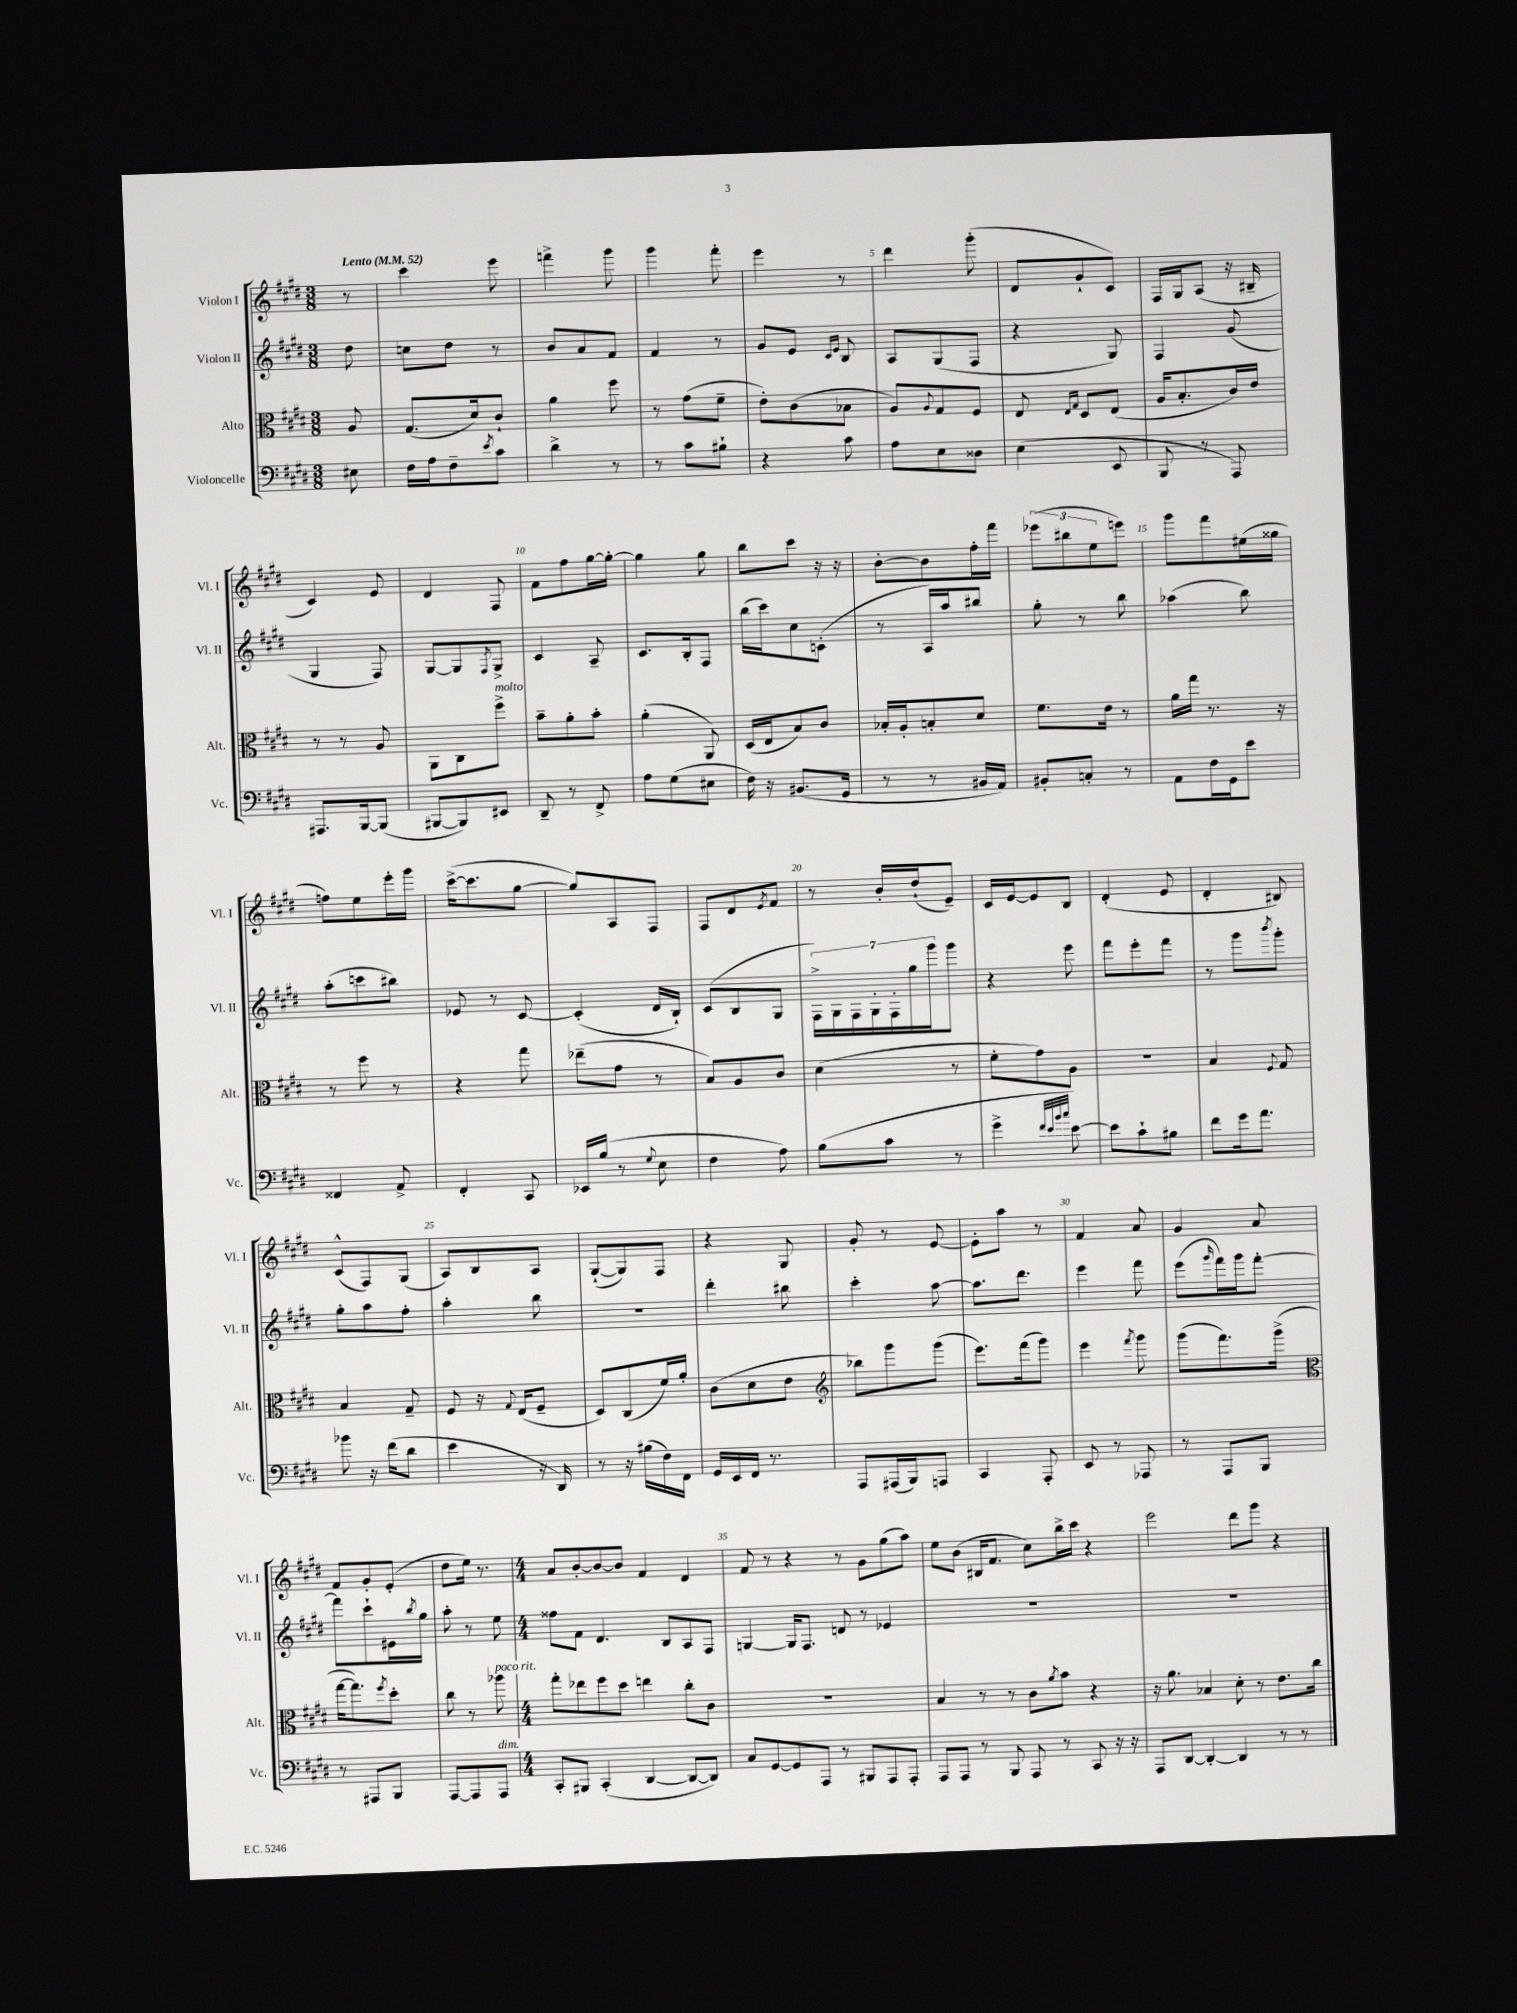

**kern	**kern	**kern	**kern
*part4	*part3	*part2	*part1
*staff4	*staff3	*staff2	*staff1
*I"Violoncelle	*I"Alto	*I"Violon II	*I"Violon I
*I'Vc.	*I'Alt.	*I'Vl. II	*I'Vl. I
*clefF4	*clefC3	*clefG2	*clefG2
*k[f#c#g#d#]	*k[f#c#g#d#]	*k[f#c#g#d#]	*k[f#c#g#d#]
*M3/8	*M3/8	*M3/8	*M3/8
*MM52	*MM52	*MM52	*MM52
=	=	=	=
!	!	!	!LO:TX:a:B:t=Lento
8E#X\	8A/	8dd#\	8r
=1	=1	=1	=1
16F#\LL	(8.G#/L	8ccn\L	4ccc#\
16A\J	.	.	.
8F#~\	.	8dd#\J	.
.	16d#/k)	.	.
8qe/	.	.	.
8c#\J	8c#`/J	8r	8eee\
=2	=2	=2	=2
4d#^\	4a\	8b/L	4fffn^\
.	.	8a/	.
8r	8ff#\	8f#/J	8ggg#\
=3	=3	=3	=3
8r	8r	4f#/	4ggg#\
8c#\L	(8g#\L	.	.
8B#X`\J	8f#~\J	8r	8fff#'\
=4	=4	=4	=4
4r	8e'\L)	8g#/L	4eee\
.	(8c#\	8e/J	.
.	.	16qqc#/LL	.
.	.	16qqe/JJ	.
8c#\	8B-X\J	8B/	8r
=5	=5	=5	=5
8A\L	8A/L)	8A/L	4ddd#\
.	8qqA/	.	.
8E\	8G#/	(8G#/	.
8D##X\J	8F#/J	8F#/J	(8ggg#'\
=6	=6	=6	=6
(4E\	8E/	4r	8d#/L
.	16qqE/LL	.	.
.	16qqG#/JJ	.	.
.	8D#/L	.	8g#`/
8EE/	(8E/J	8G#/)	8c#/J)
=7	=7	=7	=7
8BBB/	16A/KL	4F#/	16F#/LL
.	8.B'/	.	16G#/J
8r	.	.	(8A/J
8AAA/)	16c#/L)	(8g#/	16r
.	16e/JJ	.	16B#X~/
!!LO:LB:g=z
=8	=8	=8	=8
8.AAA#X/L	8r	4G#/	4c#/)
.	8r	.	.
[16BBB/k	.	.	.
(8BBB/J]	8A/	8F#/)	8e/
=9	=9	=9	=9
[8BBB#X/L	8AA\L	[8G#/L	4d#/
8BBB#/])	8C#\	8G#/]	.
.	.	8qF#/	.
!	!LO:TX:a:i:t=molto	!	!
8EE#X/J	8ff#^\J	8G#^/J	8F#/
=10	=10	=10	=10
8DD#~/	8b~\L	4c#/	8f#\L
8r	8a'\	.	8ff#\
8FF#^/	8b'\J	8A~/	[16gg#\L
.	.	.	16gg#'\JJ_
=11	=11	=11	=11
8A\L	(4a'\	8.c#/L	4gg#\]
(8G#\	.	.	.
.	.	16B'/k	.
8E#X\J	8AA/)	8F#/J	8gg#\
=12	=12	=12	=12
16F#\)	(16D#/LL	(16bb\LL	8bb\L
16r	16E/J	16ccc#\J)	.
(8.BB#X/L	8B/)	8cc#\	8ccc#\J
.	8c#/J	(8cn'\J	16r
16GG#/Jk	.	.	16r
=13	=13	=13	=13
8r	16B-X'/LL	8r	[8b'\L
.	16A'/J	.	.
8r	8Bn'/	16A/LL)	8b\]
.	.	16aa/J	.
16BB#X/LL	8d#/J	8bb#X/J	16ff#'\L
16AA/JJ)	.	.	16fff#\JJ
=14	=14	=14	=14
8BB#X'/L	8.f#\L	8gg#'\	(12eee-X\L
.	.	.	12bb#X\
8Cn'/J	.	8r	.
.	.	.	12ee\
.	16e\Jk	.	.
8r	8r	8bb\	8eeen\J)
=15	=15	=15	=15
8AA\L	16a\LL	(4aa-X\	8ggg#\L
.	16gg#\JJ	.	.
16F#\L	8.r	.	8fff#\
16GG#\J	.	.	.
8e\J	.	8bb\)	(16ee#X\L
.	16r	.	16gg##X\JJ
!!LO:LB:g=z
=16	=16	=16	=16
4FF##X/	8r	(8aa'\L	8ffn\L)
.	8ff#\	8cccn\	8ee\
8AA^/	8r	8bb#X\J)	16eee'\L
.	.	.	16ggg#\JJ
=17	=17	=17	=17
4FF#'/	4r	8e-X/	([16ccc#^\KL
.	.	.	8.ccc#\]
.	.	8r	.
8CC#/	8gg#\	[8c#/	[8gg#\J
=18	=18	=18	=18
16EE-X/LL	(8ee-X~\L	(4c#'/]	8gg#/L])
(16B/JJ	.	.	.
8r	8g#\J	.	8A/
8qqG#/	.	.	.
8E\	8r	16d#/LL	8F#/J
.	.	16B`/JJ)	.
=19	=19	=19	=19
4F#\	8B/L)	(8c#/L	8F#/L
.	8A/	8B/	8d#/
.	.	.	8qe/
8A\)	8c#/J	8G#/J	8f#/J
=20	=20	=20	=20
(8B\L	(4d#\	28F#^\LL)	8r
.	.	28G#\	.
.	.	28F#\	.
.	.	28G#'\	.
8c#\J	.	.	16b'/LL
.	.	28F#'\	.
.	.	28gg#\	.
.	.	.	(16dd#`/J
.	.	28ggg#\J	.
8r	8r	8ggg#\J	8e~/J)
=21	=21	=21	=21
4g#^\	8f#'\L	4r	16c#/LL
.	.	.	[16e/J
.	8g#\)	.	8e/]
32qqf#/LLL	.	.	.
32qqe/	.	.	.
32qqb/	.	.	.
32qqcc#/JJJ	.	.	.
[8e\)	8A\J	8eee\	8B/J
=22	=22	=22	=22
8e\L]	4.r	8fff#\L	(4d#'/
8c#`\	.	8eee'\	.
8B#X\J	.	8fff#\J	8e/
=23	=23	=23	=23
8f#\L	4B/	8r	4d#'/
16g#\k	.	8ggg#\L	.
8.a\J	.	.	.
.	8qqF#/	8qbbb/	.
.	8G#/	8ggg#'\J	8B#X/)
!!LO:LB:g=z
=24	=24	=24	=24
8b-X\	4B/	8gg#'\L	(8c#^^/L
16r	.	8aa\	8F#/)
(16f#\KL	.	.	.
8d#\J	8G#~/	8ff#'\J	(8G#/J
=25	=25	=25	=25
4e\	8F#/	4aa'\	8A/L)
.	16r	.	8B/
.	8qqG#/	.	.
.	(16E/KL	.	.
16r	8F#~/J	8bb\	8A/J
16DD#/)	.	.	.
=26	=26	=26	=26
8r	8D#/L)	4.r	([8G#`/L
16r	(8C#/	.	8G#/])
(16B#X\LL	.	.	.
16F#\)	16f#/L)	.	8F#/J
16FF#\JJ	16a'/JJ	.	.
=27	=27	=27	=27
16GG#/LL	(8c#\L	4ddd#'\	4r
16EE/	.	.	.
16FF#/JJ	8d#\	.	.
8.r	.	.	.
.	8e\J	8bb#X\	8G#/
=28	=28	=28	=28
*	*clefG2	*	*
8AAA/L	8bb-X\L)	4ccc#'\	8g#'/
(16AAA#X/L	8ggg#\	.	8r
16BBB/J)	.	.	.
8AAAn/J	(8ggg#\J	[8aa\	[8e/
=29	=29	=29	=29
4CC#/	8.eee\L)	8.aa\L]	8e'\L]
.	.	.	8aa\J
.	(16fff#\k	8.ddd#\J	.
8AAA'/	8ggg#\J)	.	8r
=30	=30	=30	=30
8EE/	4eee\	4eee\	4f#/
8r	.	.	.
.	8qfff#/	.	.
8AAA-X/	8ggg#\	8fff#\	8a/
=31	=31	=31	=31
8r	(8ggg#\L	(8eee\L	4g#/
.	.	16qqggg#/	.
8AAA/L	8.fff#\)	16fff#\L)	.
.	.	16ggg#\J	.
8BBB/J	.	[8fff#'\J	8a/
.	(16ggg#^\Jk	.	.
!!LO:LB:g=z
=32	=32	=32	=32
*	*clefC3	*	*
8r	[16gg#\KL	8fff#\L]	8f#/L
.	8.gg#\])	.	.
8AAA#X/L	.	8ccc#`\	8g#'/
.	8qff#/	.	.
8BBB/J	8dd#'\J	16e#X\L	(8e'/J
.	.	8qbb/	.
.	.	16gg#\JJ	.
=33	=33	=33	=33
[8AAA/L	8cc#\	8aa'\	8dd#\L
8AAA/]	8r	8r	16ee\Jk)
.	.	.	8.r
!	!LO:TX:a:i:t=poco rit.	!	!
!LO:TX:a:i:t=dim.	!	!	!
8AAA/J	8aa-X\	8ee\	.
=34	=34	=34	=34
*M4/4	*M4/4	*M4/4	*M4/4
8CC#'/L	8gg#'\L	8ff##X\L	8a/L
8BBB#X/J	8ee-X\	8f#\J	[8b'/
(4CC#'/	8ff#\	4.d#/	8b/_
.	8dd#\J	.	8b/J]
[4DD#/	4een\	.	4f#/
.	.	8B/L	.
8DD#/L_	8cc#'\L	8A/	4d#/
8DD#/J])	8c#\J	8F#/J	.
=35	=35	=35	=35
8C#/L	1r	[4Gn/	8f#/
[8GG#/	.	.	8r
8GG#/]	.	16G/KL]	4r
.	.	8.F#/J	.
8AAA/J	.	.	.
8r	.	8dn/	8r
8BBB#X/L	.	8r	8g#\L
8AAA/	.	4e-X/	(8gg#\
8AAA'/J	.	.	8aa\J)
=36	=36	=36	=36
8AAA/L	4B/	1r	8ee\L
8AAA/J	.	.	(8b\J
8r	8r	.	16B#X/KL
.	.	.	8.f#/J
8BBB/	8r	.	.
8AAA/	8c#\L	.	8cc#\L)
.	8qa/	.	.
8r	8b\J	.	16bb^\L
.	.	.	16ccc#\JJ
8CC#/	4r	.	4r
16r	.	.	.
16r	.	.	.
=37	=37	=37	=37
8AAA/L	16r	1r	2eee\
.	8.a\	.	.
[8DD#/J	.	.	.
4DD#'/_	4B-X/	.	.
4DD#/]	8d#'\	.	8ddd#\L
.	8r	.	8ggg#\J
8r	8.e\L	.	4r
8r	.	.	.
.	16cc#\Jk	.	.
==	==	==	==
*-	*-	*-	*-
